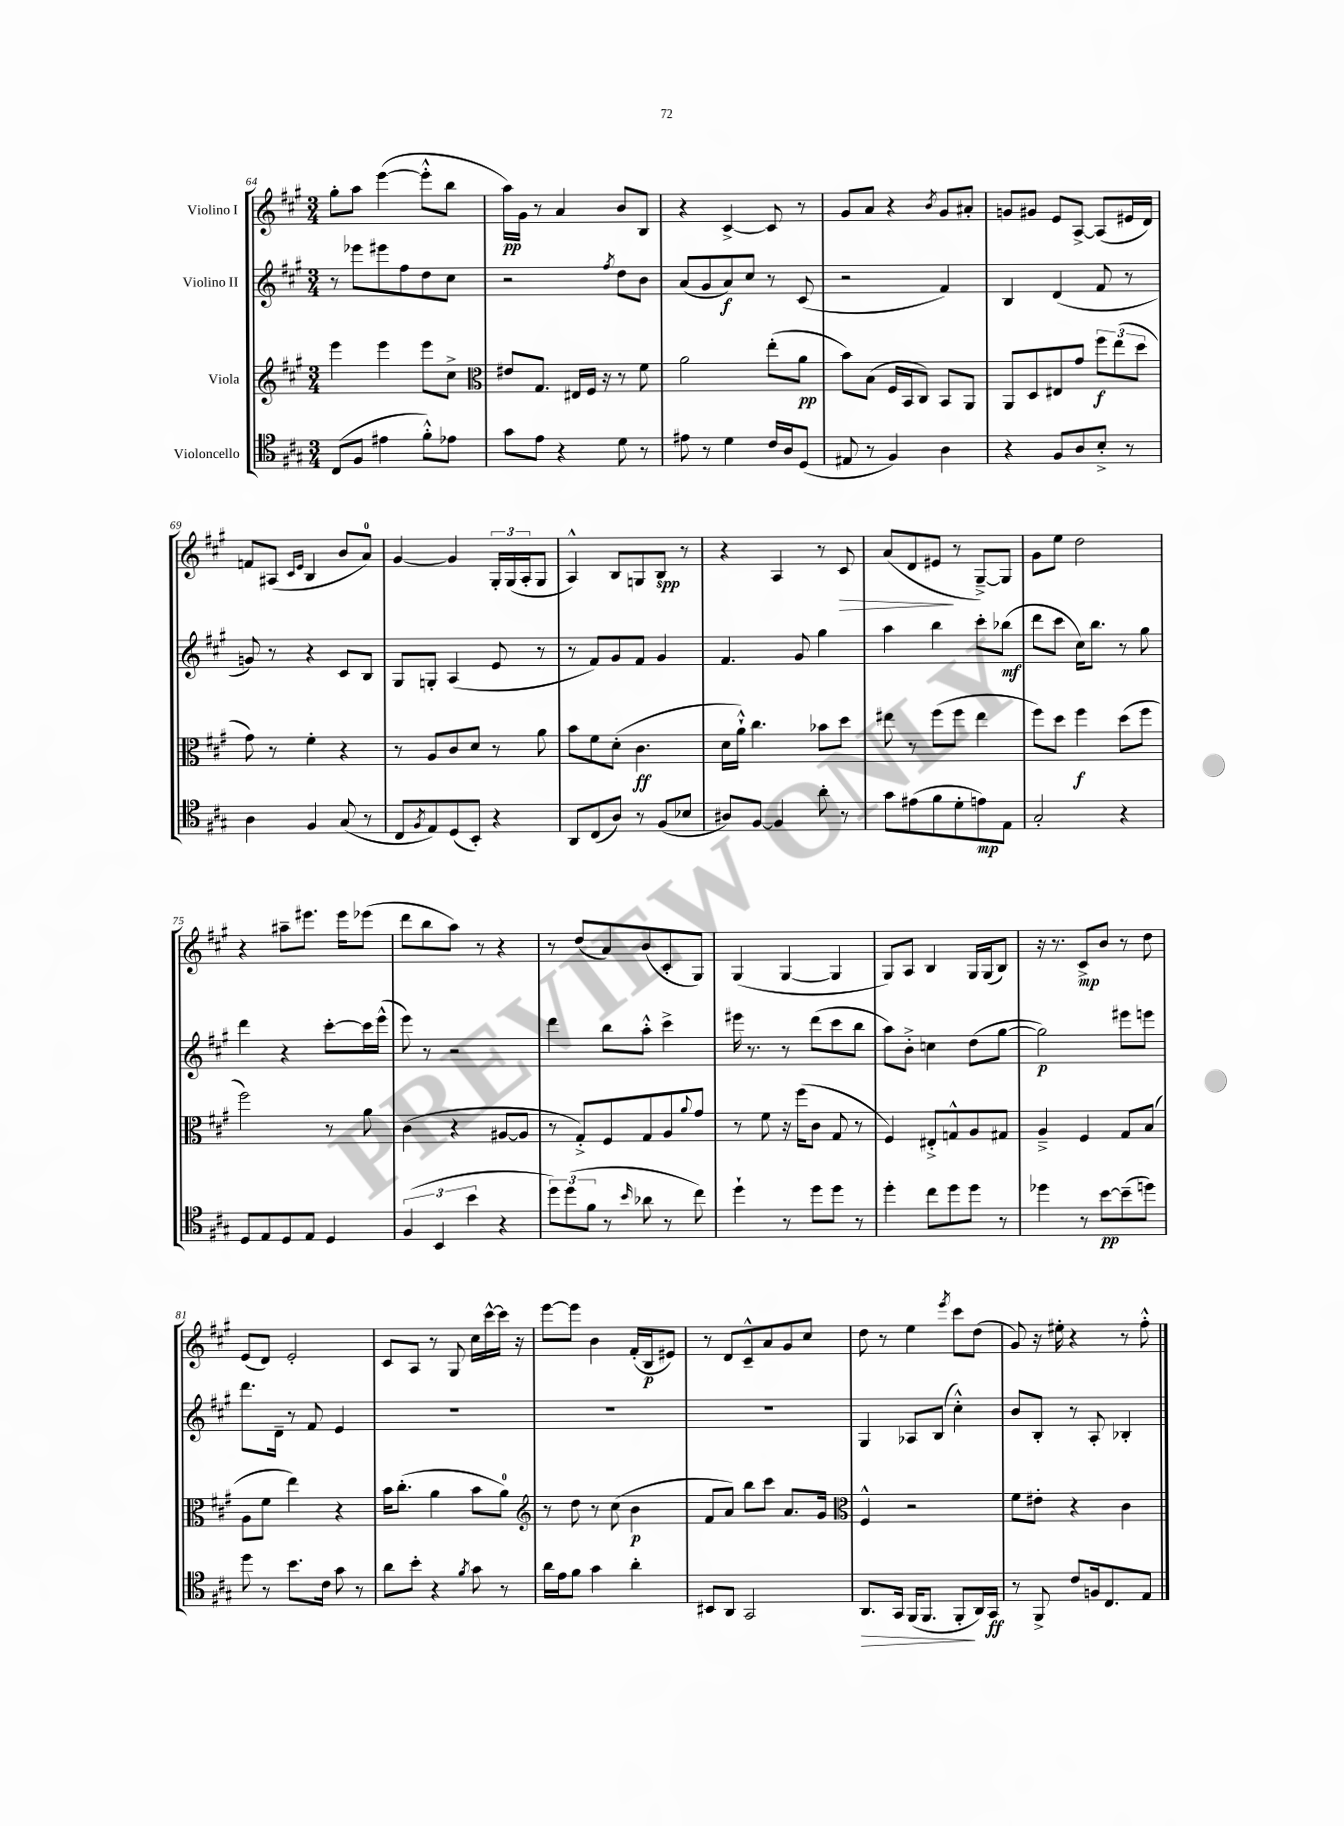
<<
\new StaffGroup <<
\new Staff = "s0" \with { instrumentName = "Violino I" } {
    \clef treble \key a \major \numericTimeSignature \time 3/4
    gis''8-. a''8 e'''4~( e'''8-.-^ b''8 |
    a''16\pp) gis'16 r8 a'4 b'8 b8 |
    r4 cis'4~-> cis'8 r8 |
    gis'8 a'8 r4 \acciaccatura { b'8 } gis'8 ais'8-. |
    g'8 gis'8 e'8 a8~-> a8( eis'16 d'16) |
    f'8 ais8( \grace { cis'16 e'16 } b4 b'8 a'8-0) |
    gis'4~ gis'4 \tuplet 3/2 { gis16-. gis16( a16-. } gis8 |
    a4-^) b8 g8 b8\spp r8 |
    r4 a4 r8 cis'8\> |
    a'8( d'8 eis'8\! r8 gis8~--->) gis8 |
    gis'8 e''8 d''2 |
    r4 ais''8-- eis'''8. eis'''16 ees'''8( |
    d'''8 b''8 a''8) r8 r4 |
    r8 d''8( a'8) b'8( cis'8-. gis8) |
    gis4( gis4~ gis4 |
    gis8) a8 b4 gis16 gis16( b8) |
    r16 r8. cis'8->\mp b'8 r8 d''8 |
    e'8( d'8) e'2-. |
    cis'8 a8 r8 gis8 cis''16 cis'''16~-^ cis'''16 r16 |
    e'''8~ e'''8 b'4 fis'16-.( b16\p eis'8) |
    r8 d'8 cis'8---^ a'8 gis'8 cis''8 |
    d''8 r8 e''4 \acciaccatura { e'''8 } cis'''8 d''8( |
    gis'8) r16 eis''16-. r4 r8 fis''8-.-^ \bar "|." |
}
\new Staff = "s1" \with { instrumentName = "Violino II" } {
    \clef treble \key a \major \numericTimeSignature \time 3/4
    r8 ees'''8 eis'''8 fis''8 d''8 cis''8 |
    r2 \acciaccatura { fis''8 } d''8 b'8 |
    a'8( gis'8 a'8\f) cis''8 r8 cis'8( |
    r2 fis'4) |
    b4 d'4( fis'8 r8 |
    g'8) r8 r4 cis'8 b8 |
    gis8 g8-. a4( e'8 r8 |
    r8 fis'8) gis'8 fis'8 gis'4 |
    fis'4. gis'8 gis''4 |
    a''4 b''4 cis'''8-. bes''8\mf( |
    d'''8 cis'''8 cis''16) b''8. r8 gis''8 |
    d'''4 r4 cis'''8~-. cis'''16 e'''16-^( |
    e'''8) r8 r2 |
    d'''4 b''8 a''8-.-^ cis'''4-> |
    eis'''16 r8. r8 d'''8( cis'''8 b''8 |
    a''8) b'8-.-> c''4 d''8( gis''8~ |
    gis''2\p) eis'''8 e'''8 |
    d'''8. d'16-- r8 fis'8 e'4 |
    R2. |
    R2. |
    R2. |
    gis4 aes8 b8( cis''4-.-^) |
    b'8 b8-. r8 a8-. bes4-. \bar "|." |
}
\new Staff = "s2" \with { instrumentName = "Viola" } {
    \clef treble \key a \major \numericTimeSignature \time 3/4
    e'''4 e'''4 e'''8 cis''8-> |
    \clef alto eis'8 gis8. eis16 fis16 r16 r8 fis'8 |
    a'2 e''8-.( a'8\pp |
    b'8) b8( fis16 b,16 cis8) b,8 a,8 |
    a,8 d8 eis8 gis'8 \tuplet 3/2 { fis''8\f e''8( d''8 } |
    gis'8) r8 fis'4-. r4 |
    r8 a8 cis'8 d'8 r8 a'8 |
    b'8 fis'8 d'8-.( cis'4.\ff |
    d'16 a'16-!-^) cis''4. bes'8 d''8 |
    eis''8 r8 fis''8( fis''8 eis''4 |
    fis''8) d''8 fis''4\f d''8( fis''8 |
    fis''2) r8 a'8 |
    cis'4( r4 ais8~ ais8 |
    r8 gis8-.->) fis8 gis8 a8 \appoggiatura { a'8 } gis'8 |
    r8 fis'8 r16 fis''16( cis'8 gis8 r8 |
    fis4) eis8-.-> g8-^ a8 gis8 |
    a4---> fis4 gis8 b8( |
    a8 fis'8 e''4) r4 |
    b'16 cis''8.-.( a'4 b'8 a'8-0) |
    \clef treble r8 d''8 r8 cis''8( b'4\p |
    fis'8 a'8) b''8 cis'''8 a'8. gis'16 |
    \clef alto fis4-^ r2 |
    fis'8 eis'8-. r4 cis'4 \bar "|." |
}
\new Staff = "s3" \with { instrumentName = "Violoncello" } {
    \clef tenor \key a \major \numericTimeSignature \time 3/4
    cis8( fis8 eis'4 fis'8-.-^) ees'8 |
    gis'8 e'8 r4 d'8 r8 |
    eis'8 r8 d'4 cis'16 a16 d8( |
    eis8 r8 fis4) a4 |
    r4 fis8 a8 b8-.-> r8 |
    a4 fis4 gis8( r8 |
    cis8 \acciaccatura { fis8 } e8) d8( b,8-.) r4 |
    a,8 cis8( a8) r8 fis8( bes8 |
    ais8) fis8~ fis4 a'8-. r8 |
    gis'8 eis'8( fis'8 d'8-. e'8\mp) e8 |
    gis2-. r4 |
    d8 e8 d8 e8 d4 |
    \tuplet 3/2 { fis4( b,4 b'4 } r4 |
    \tuplet 3/2 { d''8) d''8( fis'8 } r8 \grace { b'16 } aes'8 r8 cis''8) |
    d''4-! r8 d''8 d''8 r8 |
    d''4-. cis''8 d''8 d''8 r8 |
    des''4 r8 b'8~\pp b'8--( d''8) |
    d''8 r8 b'8. cis'16 gis'8 r8 |
    a'8 b'8-. r4 \acciaccatura { fis'8 } gis'8 r8 |
    a'16 e'16 fis'8 gis'4 a'4-. |
    bis,8 a,8 gis,2 |
    a,8.\> gis,16 fis,16( fis,8. fis,8-.\! a,16) gis,16\ff |
    r8 fis,8-> cis'8 f16 cis8. e8 \bar "|." |
}
>>
>>
\layout { \context { \Score currentBarNumber = #64 } }
